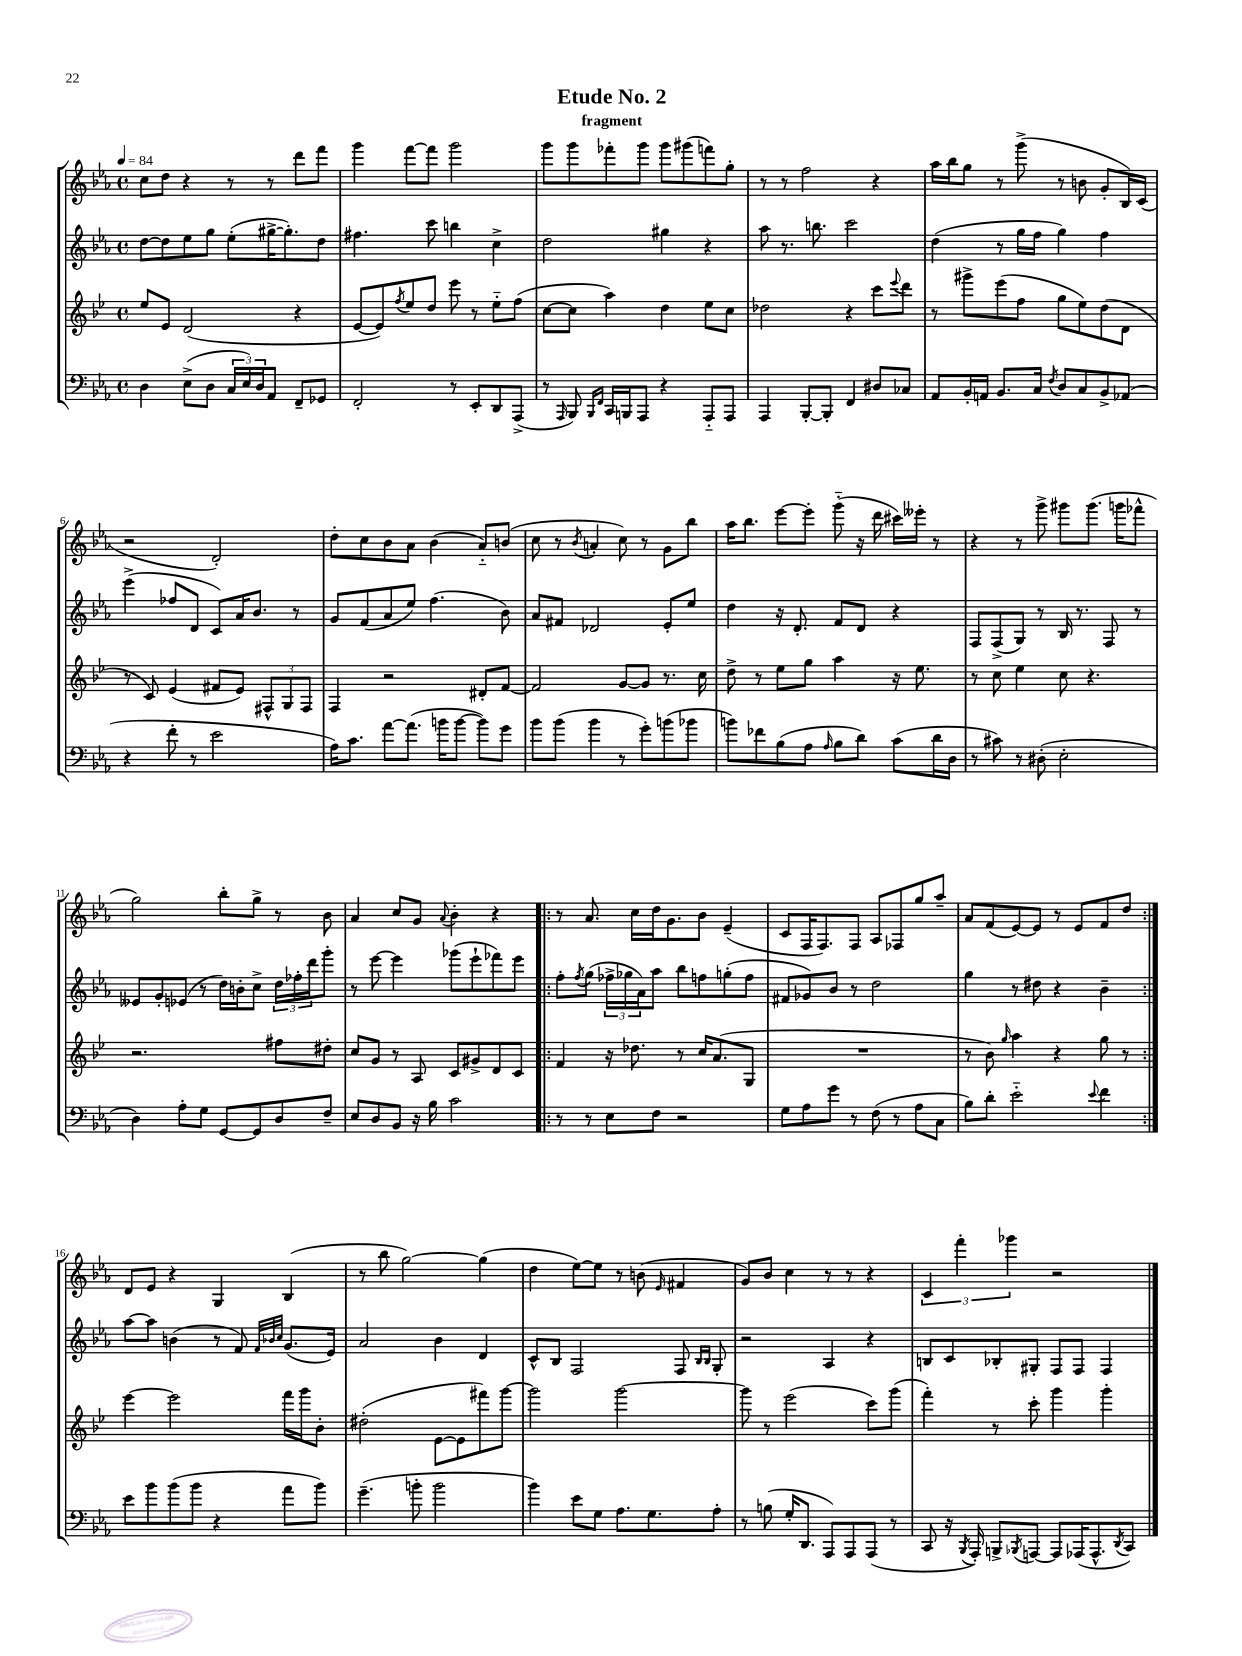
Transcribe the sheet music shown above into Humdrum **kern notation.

**kern	**kern	**kern	**kern
*staff4	*staff3	*staff2	*staff1
*clefF4	*clefG2	*clefG2	*clefG2
*k[b-e-a-]	*k[b-e-]	*k[b-e-a-]	*k[b-e-a-]
*M4/4	*M4/4	*M4/4	*M4/4
*met(c)	*met(c)	*met(c)	*met(c)
*MM84	*MM84	*MM84	*MM84
4D	8ee-	[8dd	8cc
.	8e-	8dd]	8dd
(8E-^	(2d	8ee-	4r
8D	.	8gg	.
24C	.	(8ee-'	8r
24E-)	.	.	.
24D	.	.	.
8AA-	.	[16gg#^	8r
.	.	8.gg#'])	.
8FF~	4r	.	8ddd
8GG-	.	8dd	8fff
=	=	=	=
2FF'	[8e-	4.ff#	4ggg
.	8e-])	.	.
.	8qff	.	.
.	8ee-	.	[8fff
.	8dd	8ccc	8fff]
8r	8eee-	4bb	2ggg
8EE-'	8r	.	.
8DD	8ee-'~	4cc^	.
(8AAA-^	(8ff	.	.
=	=	=	=
8r	[8cc	2dd	8ggg
16qqAAA-	.	.	.
8BBB-)	8cc]	.	8ggg
16qqBBB-	.	.	.
16qqFF	.	.	.
16CC	4aa)	.	8fff-'
16BBB	.	.	.
8AAA-	.	.	8ggg
4r	4dd	4gg#	8ggg
.	.	.	(8ggg#
8AAA-'~	8ee-	4r	8fff)
8AAA-	8cc	.	8gg'
=	=	=	=
4AAA-	2dd-	8aa-	8r
.	.	8.r	8r
[8BBB-'	.	.	2ff
.	.	8.bb	.
8BBB-']	.	.	.
4FF	4r	2ccc	.
8D#	8ccc	.	4r
.	8qqeee-	.	.
8C-	8ddd	.	.
=	=	=	=
8AA-	8r	(4dd	16aa-
.	.	.	16bb-
16BB-'	8ggg#^	.	8gg
16AA	.	.	.
8.BB-	(8eee-	8r	8r
.	8ff	16gg	(8ggg^
16C	.	16ff	.
8qF	.	.	.
8D	8gg	4gg)	8r
8C	8ee-)	.	8b
8BB-^	(8dd	4ff	8g'
(8AA-	8d	.	16B-)
.	.	.	(16c
=	=	=	=
4r	8r	(4eee-^	2r
.	8c)	.	.
8f'	(4e-	8ff-	.
8r	.	8d	.
2e-	8f#	8c)	2d')
.	8e-)	16a-	.
.	.	8.b-	.
.	12F#^^	.	.
.	12G	.	.
.	.	8r	.
.	12F#	.	.
=	=	=	=
16A-)	4F	8g	8dd'
8.c	.	.	.
.	.	(8f	8cc
[8a-	2r	8a-	8b-
(8.a-]	.	8ee-)	8a-
.	.	(4.ff	(4b-
16b	.	.	.
[8b	.	.	.
8b])	8d#'	.	8a-'~)
8g	[8f	8b-)	(8b
=	=	=	=
8b-	2f]	8a-	8cc
(8b-	.	8f#	8r
.	.	.	8qb-
4b-	.	2d-	4a'
8r	[8g	.	8cc)
8g')	8g]	.	8r
(8b	8.r	8e-'	8g
8b-	.	8ee-	8bb-
.	16cc	.	.
=	=	=	=
8b)	8dd^	4dd	16aa-
.	.	.	8.bb-
8f-	8r	.	.
(8B-	8ee-	16r	[8eee-
.	.	8.d'	.
8A-	8gg	.	8eee-']
16qqA-	.	.	.
8B-	4aa	8f	(8ggg'~
8d)	.	8d	16r
.	.	.	16ddd
(8c	16r	4r	16ccc#)
.	8.ee-	.	16eee--'
16d	.	.	8r
16D	.	.	.
=	=	=	=
8r	8r	8F	4r
8c#)	8cc	(8F^	.
8r	4ee-	8G)	8r
(8D#'	.	8r	8ggg^
2E-'	8cc	16B-	8ggg#
.	.	8.r	.
.	4.r	.	(8.ggg#
.	.	8F	.
.	.	.	16ggg
.	.	8r	8fff-^^
=	=	=	=
4D)	2.r	8e--	2gg)
.	.	8g'	.
8A-'	.	(8e-	.
8G	.	8r	.
[8GG	.	16dd)	8bb-'
.	.	16b'	.
8GG]	.	8cc^	8gg^
8D	8ff#	24dd	8r
.	.	24ff-'	.
.	.	24ddd	.
8F~	8dd#'	8ggg'	8b-
=	=	=	=
8E-	8cc	8r	4a-
8D	8g	[8eee-	.
8BB-	8r	4eee-]	8cc
16r	8A	.	8g
16B-	.	.	.
.	.	.	8qqa-
2c	8c	(8ggg-	4b-'
.	8g#^	8eee-`	.
.	8d	8fff-)	4r
.	8c	8eee-	.
=!|:	=!|:	=!|:	=!|:
8r	4f	8ff'	8r
.	.	8qff	.
8r	.	(8gg	8.a-
8E-	16r	24ff-^	.
.	.	24gg-	.
.	8.dd-	.	16cc
.	.	24a-)	.
8F	.	8aa-	16dd
.	.	.	8.g
2r	8r	8bb-	.
.	16cc	8ff	8b-
.	(8.a	.	.
.	.	(8gg'	(4e-~
.	8G	8ff	.
=	=	=	=
8G	1r	8f#	8c
8A-	.	8g-)	16F
.	.	.	8.F)
8g	.	8b-	.
8r	.	8r	8F
(8F	.	2dd	8A-
8r	.	.	8F-
8A-	.	.	8gg
8C	.	.	8aa-~
=	=	=	=
8B-)	8r	4gg	8a-
8d'	8b-)	.	(8f
.	16qqgg	.	.
2e-'~	4aa	8r	[8e-)
.	.	8dd#	8e-]
.	4r	4r	8r
.	.	.	8e-
8qqe-	.	.	.
4f	8gg	4b-~	8f
.	8r	.	8dd
=:|!	=:|!	=:|!	=:|!
8e-	[4eee-	[8aa-	8d
8b-	.	8aa-]	8e-
(8b-	2eee-]	(4b	4r
8b-	.	.	.
4r	.	8r	4G
.	.	8f)	.
.	.	32qqf	.
.	.	32qqb-	.
.	.	32qqcc	.
8a-	16fff	(8.g	(4B-
.	16ggg	.	.
8b-)	8b-'	.	.
.	.	16e-)	.
=	=	=	=
(4.g~	(2dd#'	2a-	8r
.	.	.	8bb-
.	.	.	[2gg)
8b'	.	.	.
2b	[8e-	4b-	.
.	8e-]	.	.
.	8fff#)	4d	(4gg]
.	[8ggg	.	.
=	=	=	=
4b-)	2ggg]	8c^^	4dd
.	.	8B-	.
8e-	.	2F	[8ee-)
8G	.	.	8ee-]
8.A-	[2ggg	.	8r
.	.	.	(8b
8.G	.	.	.
.	.	.	16qqe-
.	.	8F	4f#
.	.	16qqB-	.
.	.	16qqB-	.
8A-'	.	8G'	.
=	=	=	=
8r	8ggg]	2r	8g)
(8B	8r	.	8b-
16G'	(2eee-	.	4cc
8.DD	.	.	.
8AAA-)	.	4A-	8r
8AAA-	.	.	8r
(8AAA-	8ccc)	4r	4r
8r	(8ggg	.	.
=	=	=	=
8CC	4fff')	8B	6c
16r	.	8c	.
.	.	.	6fff'
8qBBB-	.	.	.
16AAA-')	.	.	.
8BBB^	8r	8B-'	.
.	.	.	6ggg-
8qBBB-	.	.	.
[8AAA	8ccc'	8G#'	.
8AAA]	4ggg	8F	2r
(16AAA-	.	8F	.
8.AAA-^^	.	.	.
.	4ggg'	4F	.
8qDD	.	.	.
8CC)	.	.	.
==	==	==	==
*-	*-	*-	*-
